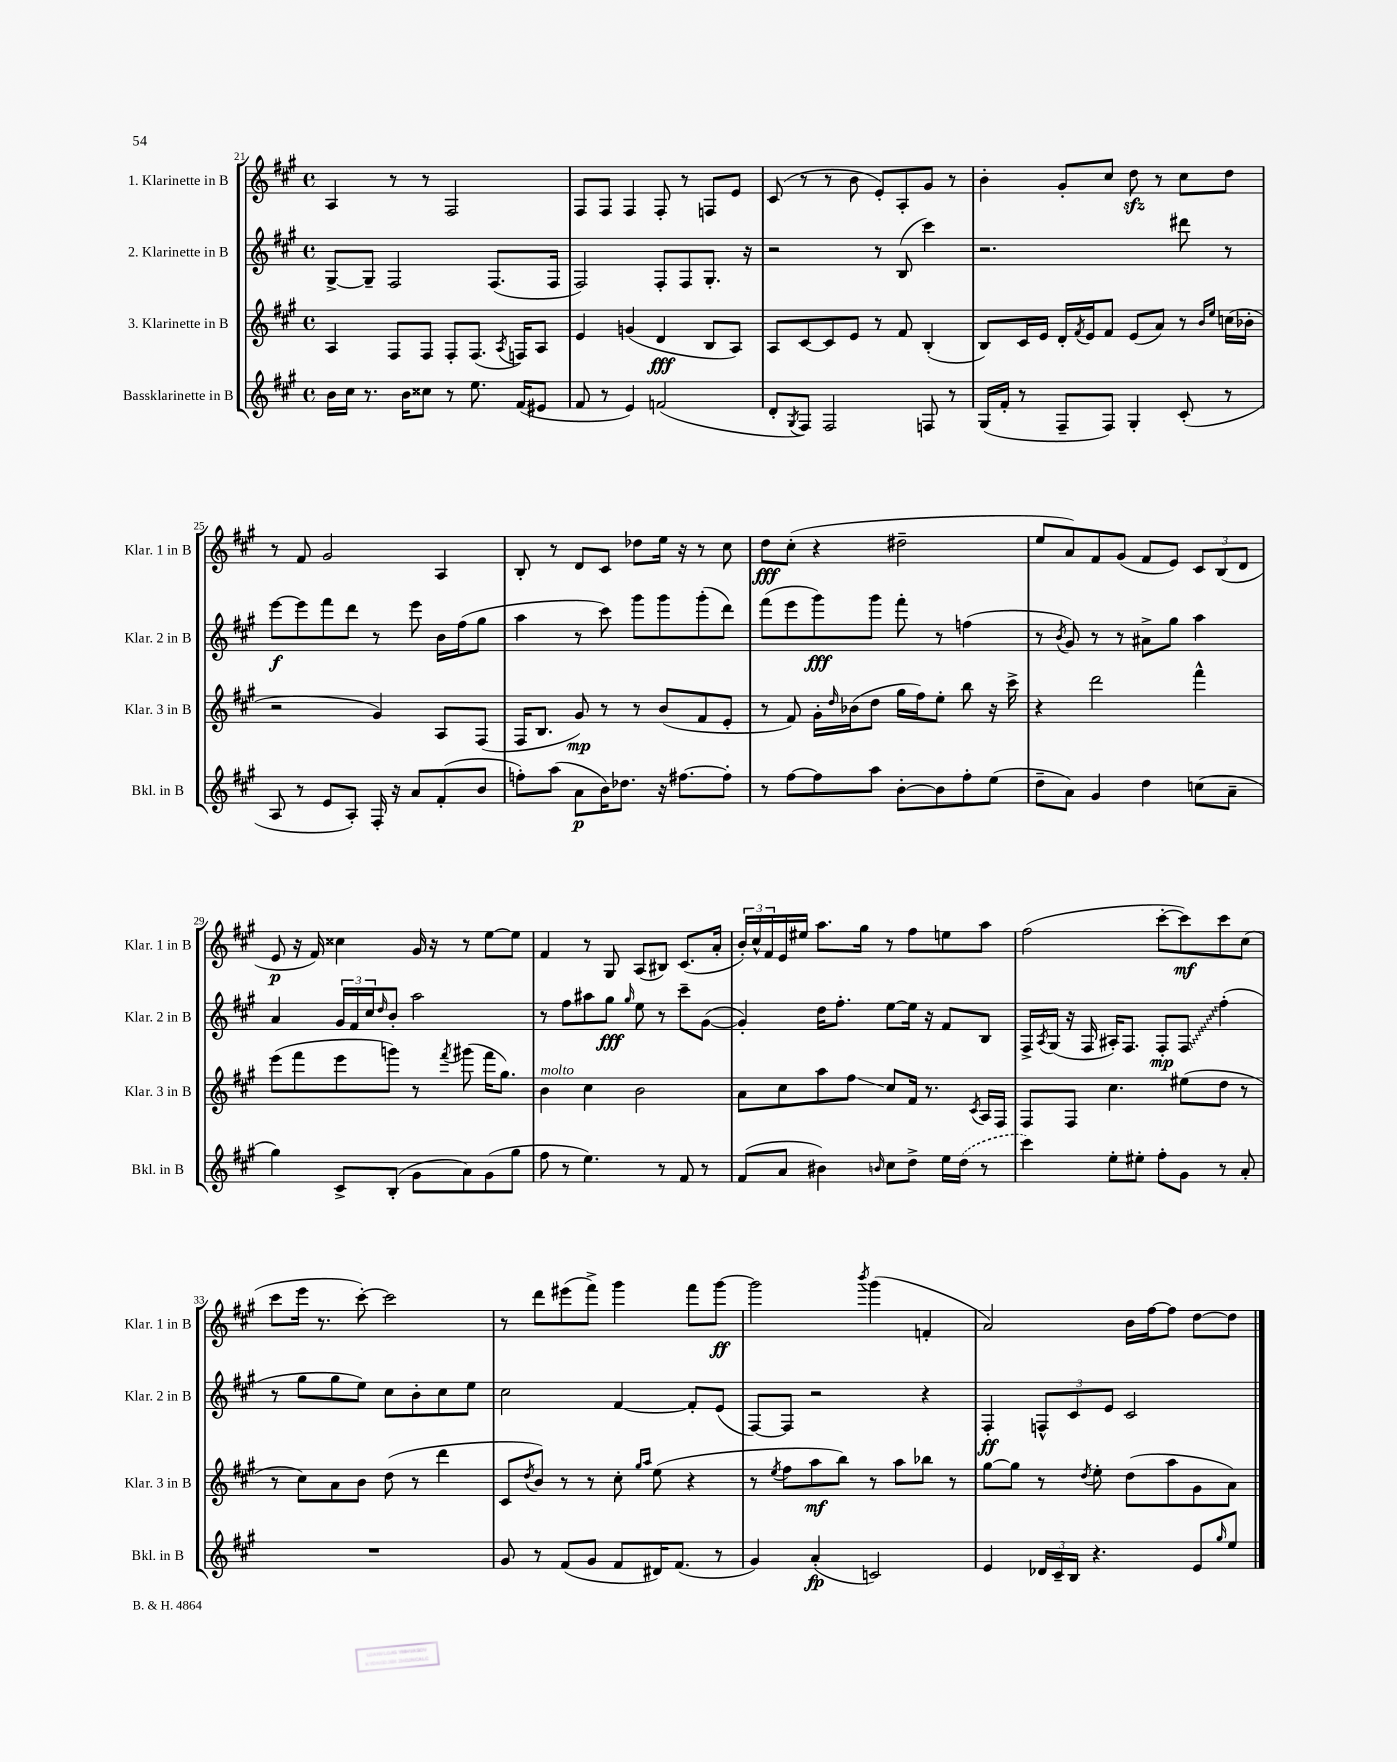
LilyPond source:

<<
\new StaffGroup <<
\new Staff = "s0" \with { instrumentName = "1. Klarinette in B" shortInstrumentName = "Klar. 1 in B" } {
    \clef treble \key a \major \defaultTimeSignature \time 4/4
    a4 r8 r8 fis2 |
    fis8 fis8 fis4 fis8-. r8 f8 e'8 |
    cis'8( r8 r8 b'8 e'8-.) a8-. gis'8 r8 |
    b'4-. gis'8-. cis''8 d''8\sfz r8 cis''8 d''8 |
    r8 fis'8 gis'2 a4 |
    b8-. r8 d'8 cis'8 des''8 e''16 r16 r8 cis''8 |
    d''8\fff cis''8-.( r4 dis''2-- |
    e''8 a'8) fis'8 gis'8( fis'8 e'8) \tuplet 3/2 { cis'8 b8( d'8 } |
    e'8\p r16 fis'16) cisis''4 gis'16 r16 r8 e''8~ e''8 |
    fis'4 r8 gis8 a8( bis8) cis'8.( a'16-. |
    \tuplet 3/2 { b'16-.) cis''16-^ fis'16 } e'16 eis''16 a''8. gis''16 r8 fis''8 e''8 a''8 |
    fis''2( cis'''8~-. cis'''8\mf) cis'''8 cis''8( |
    cis'''8 e'''16 r8. cis'''8~-.) cis'''2 |
    r8 d'''8 eis'''8( fis'''8->) gis'''4 fis'''8 gis'''8~\ff |
    gis'''2 \acciaccatura { b'''8 } gis'''4( f'4-. |
    a'2) b'16 fis''16~ fis''8 d''8~ d''8 \bar "|." |
}
\new Staff = "s1" \with { instrumentName = "2. Klarinette in B" shortInstrumentName = "Klar. 2 in B" } {
    \clef treble \key a \major \defaultTimeSignature \time 4/4
    gis8~-> gis8-- fis2 fis8.( fis16 |
    fis2) fis8-. fis8 gis8.-. r16 |
    r2 r8 b8( cis'''4) |
    r2. dis'''8 r8 |
    e'''8~\f e'''8 fis'''8 d'''8 r8 e'''8 b'16 fis''16( gis''8 |
    a''4 r8 cis'''8) gis'''8 gis'''8 gis'''8-.( d'''8) |
    fis'''8( e'''8 gis'''8\fff) gis'''8 fis'''8-. r8 f''4( |
    r8 \acciaccatura { b'8 } gis'8) r8 r8 ais'8-> gis''8 a''4 |
    a'4 \tuplet 3/2 { gis'16 fis'16 cis''16 } \grace { d''16 } b'8-. a''2 |
    r8 fis''8 ais''8 gis''8\fff \grace { gis''16 } e''8 r8 cis'''8-- gis'8~( |
    gis'4-.) d''16 fis''8.-. e''8~ e''16 r16 fis'8 b8 |
    fis16-> \acciaccatura { a8 } gis16( r16 fis16 ais16-.) fis8. fis8-.\mp \once \override Glissando.style = #'zigzag fis8\glissando fis''4-.( |
    r8 gis''8 gis''8 e''8) cis''8 b'8-. cis''8 e''8 |
    cis''2 fis'4~ fis'8-. e'8( |
    fis8~) fis8 r2 r4 |
    fis4-.\ff \tuplet 3/2 { f8-^ cis'8 e'8 } cis'2 \bar "|." |
}
\new Staff = "s2" \with { instrumentName = "3. Klarinette in B" shortInstrumentName = "Klar. 3 in B" } {
    \clef treble \key a \major \defaultTimeSignature \time 4/4
    a4 fis8 fis8 fis8-. fis8.( \acciaccatura { a8 } f16) a8 |
    e'4 g'4( d'4\fff b8 a8) |
    a8 cis'8~ cis'8 e'8 r8 fis'8 b4-.( |
    b8) cis'16 e'16 d'16-. \acciaccatura { fis'8 } e'16 fis'8 e'8( a'8) r8 \grace { b'16 e''16 } c''16( bes'16-. |
    r2 gis'4) a8 fis8( |
    fis16 b8. gis'8\mp) r8 r8 b'8( fis'8 e'8-. |
    r8 fis'8) gis'16-. \grace { d''16 } bes'16( d''8 gis''16 fis''16) e''8-. b''8 r16 cis'''16-> |
    r4 d'''2 fis'''4-^ |
    e'''8( fis'''8 e'''8 g'''8) r8 \acciaccatura { fis'''8 } gis'''8( fis'''16 gis''8.) |
    b'4^\markup { \italic "molto" } cis''4 b'2 |
    a'8 cis''8 a''8 fis''8\glissando cis''8 fis'16 r8. \acciaccatura { cis'8 } a16 fis16 |
    fis8 fis8 cis''4. eis''8( d''8 r8 |
    r8 cis''8) a'8 b'8 d''8( r8 d'''4 |
    cis'8 \acciaccatura { d''8 } b'8) r8 r8 cis''8-. \grace { gis''16 a''16 } e''8( r4 |
    r8 \acciaccatura { e''8 } fis''8 a''8\mf b''8) r8 a''8 bes''8 r8 |
    gis''8~ gis''8 r8 \acciaccatura { d''8 } e''8-. d''8( a''8 gis'8 a'8) \bar "|." |
}
\new Staff = "s3" \with { instrumentName = "Bassklarinette in B" shortInstrumentName = "Bkl. in B" } {
    \clef treble \key a \major \defaultTimeSignature \time 4/4
    b'16 cis''16 r8. b'16 cisis''8 r8 e''8. fis'16( eis'8 |
    fis'8 r8 e'4) f'2( |
    d'8-. \acciaccatura { gis8 } fis8) fis2 f8 r8 |
    gis16( fis'16-. r8 fis8-- fis8) gis4-. cis'8-.( r8 |
    a8 r8 e'8 a8-.) fis16-. r16 a'8 fis'8-.( b'8 |
    f''8-.) a''8( a'8\p b'16) des''8. r16 fis''8.~ fis''8-. |
    r8 fis''8~ fis''8 a''8 b'8~-. b'8 fis''8-. e''8( |
    d''8-- a'8) gis'4 d''4 c''8( a'8-- |
    gis''4) cis'8-> b8-.( gis'8 a'8) gis'8( gis''8 |
    fis''8 r8 e''4.) r8 fis'8 r8 |
    fis'8( a'8 bis'4) \grace { b'16 } cis''8 d''8-> e''16 \once \slurDashed d''16( r8 |
    cis'''4) e''8-. eis''8-. fis''8-. gis'8 r8 a'8-. |
    R1 |
    gis'8 r8 fis'8( gis'8 fis'8 dis'16) fis'8.( r8 |
    gis'4) a'4-.\fp( c'2) |
    e'4 \tuplet 3/2 { des'16 cis'16-- b16 } r4. e'8 \grace { gis''16 } e''8 \bar "|." |
}
>>
>>
\layout { \context { \Score currentBarNumber = #21 } }
